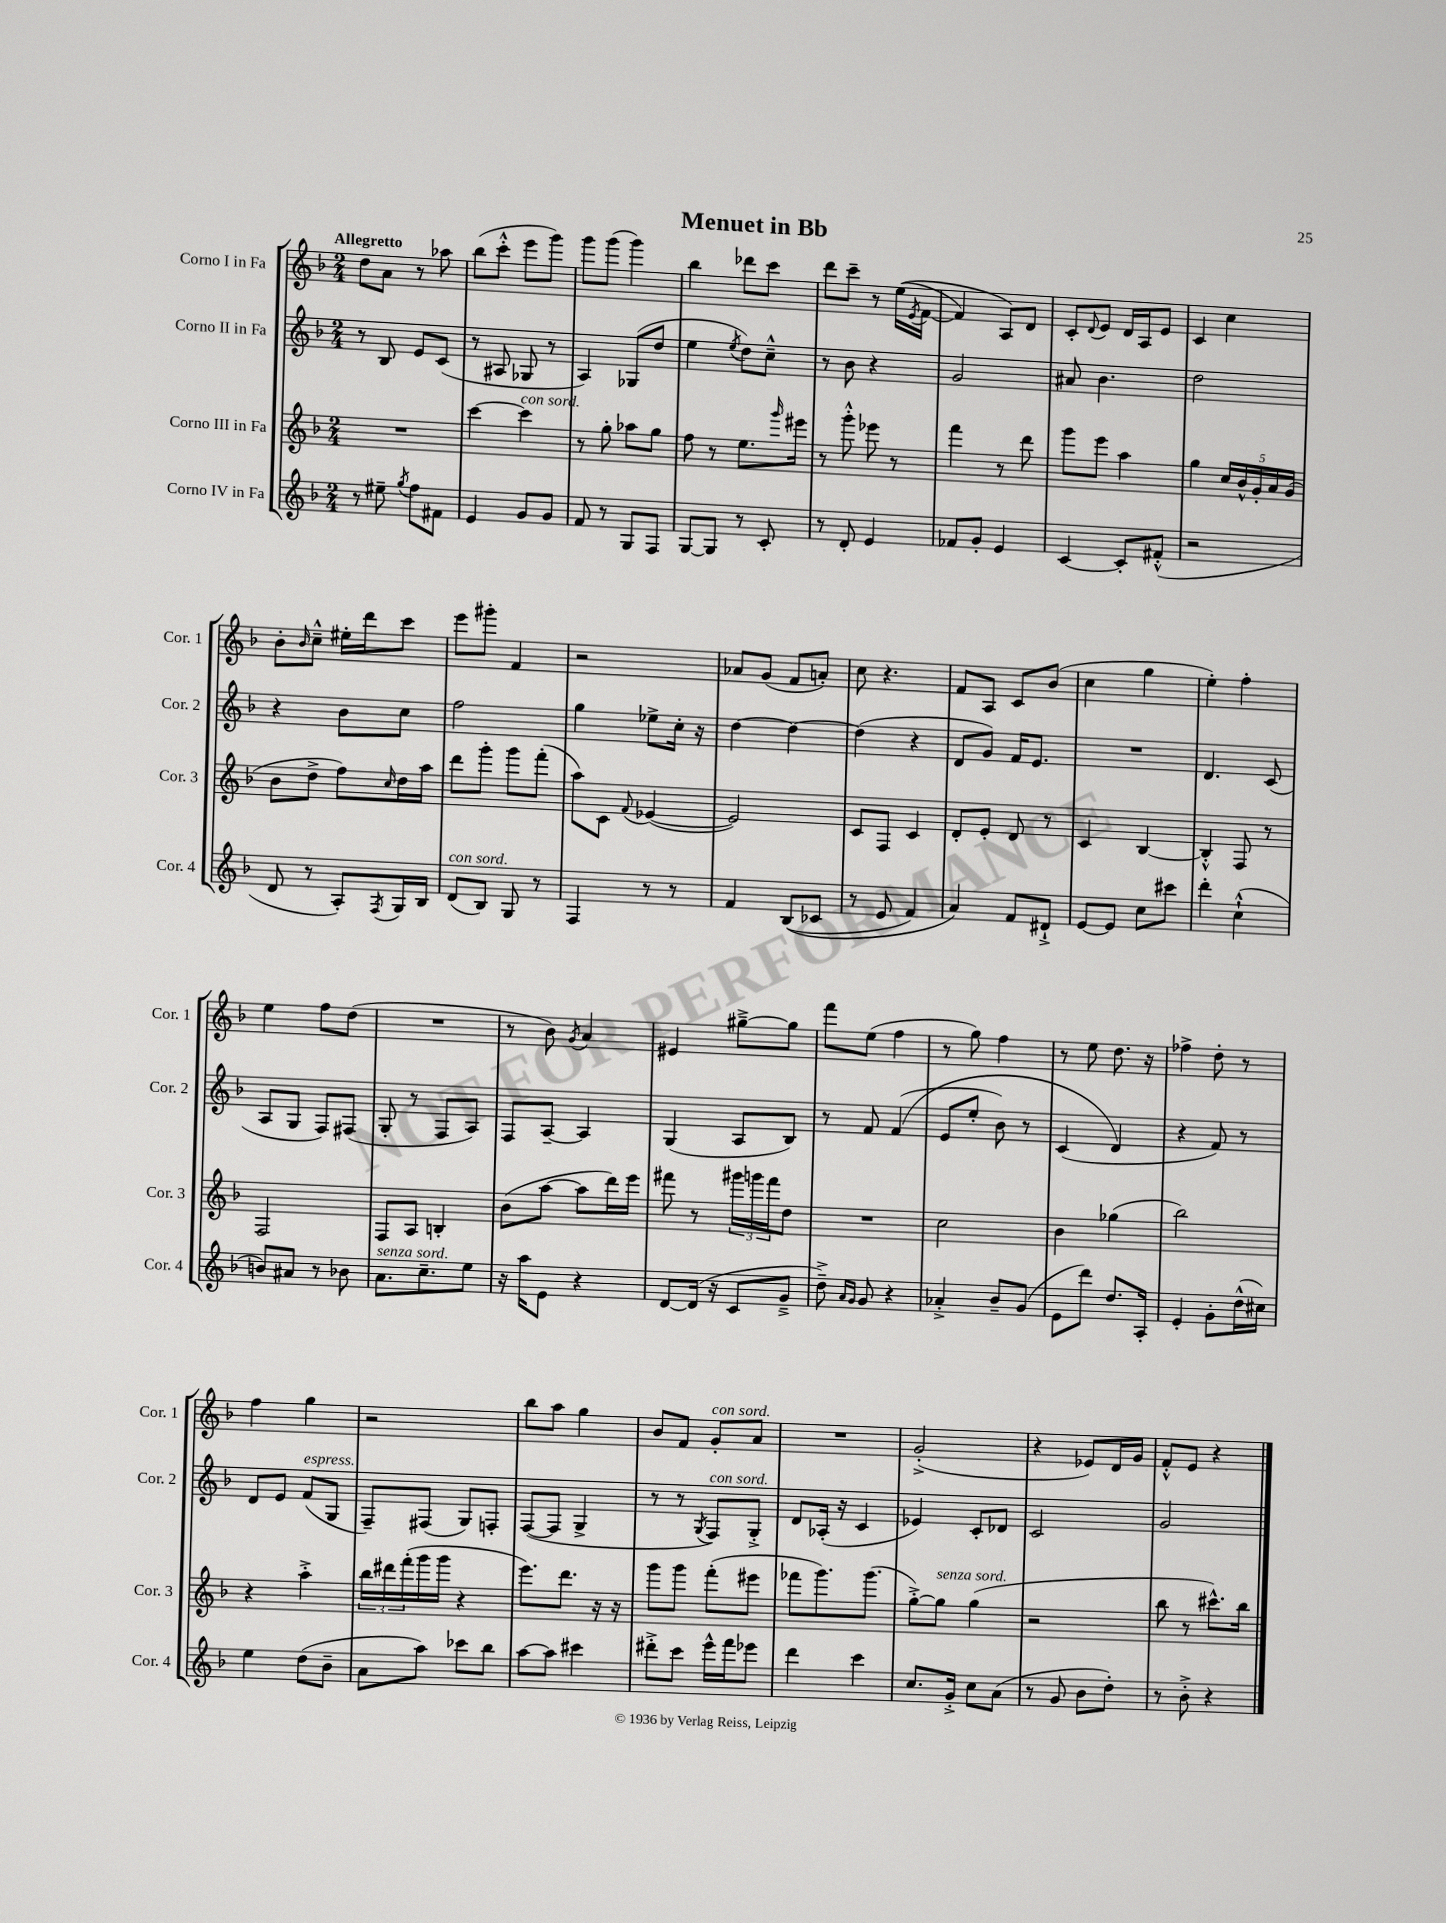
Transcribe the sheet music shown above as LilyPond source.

\header { title = "Menuet in Bb" }
<<
\new StaffGroup <<
\new Staff = "s0" \with { instrumentName = "Corno I in Fa" shortInstrumentName = "Cor. 1" } {
    \clef treble \key f \major \numericTimeSignature \time 2/4 \tempo "Allegretto"
    d''8 a'8 r8 aes''8 |
    bes''8( c'''8-.-^ e'''8 g'''8) |
    g'''8 g'''8( g'''4) |
    bes''4 des'''8 c'''8 |
    d'''8 c'''8-- r8 e''16(\( \acciaccatura { e'8 } f'16~ |
    f'4) a8\) d'8 |
    c'8-. \appoggiatura { d'8 } e'8 d'16 a16 e'8 |
    c'4 c''4 |
    bes'8-. \grace { bes'16 } c''8---^ eis''16-. d'''16 c'''8 |
    e'''8 gis'''8-. f'4 |
    r2 |
    aes'8 g'8( f'8 a'8-.) |
    c''8 r4. |
    f'8 a8 c'8 bes'8( |
    c''4 g''4 |
    e''4-.) f''4-. |
    e''4 f''8 d''8( |
    R2 |
    r8 bes'8) \acciaccatura { g'8 } a'4 |
    eis'4 gis''8~---> gis''8 |
    f'''8 e''8( f''4 |
    r8 g''8) f''4 |
    r8 e''8 d''8. r16 |
    fes''4-> d''8-. r8 |
    f''4 g''4 |
    r2 |
    bes''8 a''8 g''4 |
    bes'8 f'8 g'8-.^\markup { \italic "con sord." } a'8 |
    R2 |
    g'2-.->( |
    r4 ees'8) d'16 g'16 |
    f'8-.-^ e'8 r4 \bar "|." |
}
\new Staff = "s1" \with { instrumentName = "Corno II in Fa" shortInstrumentName = "Cor. 2" } {
    \clef treble \key f \major \numericTimeSignature \time 2/4
    r8 bes8 e'8 c'8( |
    r8 ais8 ges8 r8 |
    a4) ges8( d''8 |
    e''4 \acciaccatura { e''8 } d''8) c''8---^ |
    r8 bes'8 r4 |
    g'2 |
    ais'8 bes'4. |
    d''2 |
    r4 bes'8 c''8 |
    f''2 |
    g''4 ees''8-> c''16-. r16 |
    d''4~ d''4~ |
    d''4( r4 |
    d'8 g'8) f'16 e'8. |
    R2 |
    d'4. c'8( |
    a8 g8 f8) fis8( |
    g8-. r8 f8 a8) |
    f8 a8~-- a4 |
    g4( a8 bes8) |
    r8 f'8 f'4(\( |
    e'8 e''8-. bes'8) r8 |
    c'4( d'4\) |
    r4 f'8) r8 |
    d'8 e'8 f'8^\markup { \italic "espress." }( g8 |
    f8--) fis8( g8) f8-. |
    f8~( f8 g4-> |
    r8 r8 \acciaccatura { g8 } f8^\markup { \italic "con sord." }) g8-.-> |
    d'8 aes16-.( r16 c'4 |
    ees'4) c'8-. des'8 |
    c'2 |
    g'2 \bar "|." |
}
\new Staff = "s2" \with { instrumentName = "Corno III in Fa" shortInstrumentName = "Cor. 3" } {
    \clef treble \key f \major \numericTimeSignature \time 2/4
    R2 |
    c'''4~ c'''4^\markup { \italic "con sord." } |
    r8 g''8-. aes''8 g''8 |
    f''8 r8 e''8. \grace { g'''16 } eis'''16 |
    r8 g'''8-.-^ ees'''8 r8 |
    f'''4 r8 d'''8 |
    g'''8 e'''8 a''4 |
    g''4 \tuplet 5/4 { c''16 bes'16-^ g'16-. a'16 g'16( } |
    bes'8 d''8-> f''8) \grace { c''16 } d''16 a''16 |
    d'''8 g'''8-. g'''8 f'''8-.( |
    a''8) c'8 \appoggiatura { f'8 } ees'4~( |
    ees'2) |
    c'8 f8 c'4 |
    d'8-. e'8-. d'8 r8 |
    c'4 bes4~ |
    bes4-.-^ f8 r8 |
    f2 |
    f8 a8 b4-. |
    bes'8( a''8~ a''8 d'''16) e'''16 |
    fis'''8 r8 \tuplet 3/2 { gis'''16 g'''16 fis'''16 } d''8 |
    R2 |
    c''2 |
    bes'4 ges''4( |
    bes''2) |
    r4 a''4-.-> |
    \tuplet 3/2 { bes''16 dis'''16 f'''16-.( } g'''16 g'''16 r4 |
    e'''8.) d'''8. r16 r16 |
    g'''8 g'''8 f'''8-.( eis'''8 |
    fes'''8 g'''8.) g'''8.( |
    g''8~-.->) g''8^\markup { \italic "senza sord." } g''4( |
    r2 |
    bes''8 r8 cis'''8.-^) bes''16 \bar "|." |
}
\new Staff = "s3" \with { instrumentName = "Corno IV in Fa" shortInstrumentName = "Cor. 4" } {
    \clef treble \key f \major \numericTimeSignature \time 2/4
    r8 eis''8-- \acciaccatura { g''8 } f''8 fis'8 |
    e'4 g'8 g'8 |
    f'8 r8 g8 f8 |
    g8~ g8 r8 c'8-. |
    r8 d'8-. e'4 |
    fes'8 g'8-. e'4 |
    c'4~ c'8-. fis'8-.-^( |
    r2 |
    d'8 r8 a8-.) \acciaccatura { f8 } g16 bes16 |
    d'8^\markup { \italic "con sord." }( bes8) g8 r8 |
    f4 r8 r8 |
    f'4 bes8(\( ces'8 |
    r8 e'8 f'4) |
    a'4\) f'8 dis'8-!-> |
    e'8~ e'8 c''8 cis'''8 |
    d'''4-. c''4-!-^( |
    b'8) ais'8 r8 bes'8 |
    a'8.^\markup { \italic "senza sord." } c''8.-- e''8 |
    r16 a''16 e'8 r4 |
    d'8~ d'16( r16 c'8 g'8---> |
    d''8--->) \grace { a'16 g'16 } g'8 r4 |
    aes'4-.-> bes'8-- g'8( |
    e'8 d'''8) d''8. a16-. |
    e'4-. g'8-. d''16-^( cis''16) |
    e''4 d''8( bes'8-- |
    a'8 a''8) ces'''8 bes''8 |
    a''8~ a''8 cis'''4 |
    dis'''8-.-> c'''8 e'''16-^ f'''16 ees'''8 |
    d'''4 c'''4 |
    c''8. g'16-.-> c''8 a'8( |
    r8 g'8 bes'8 d''8-.) |
    r8 bes'8-.-> r4 \bar "|." |
}
>>
>>
\layout { \context { \Score \remove "Bar_number_engraver" } }
